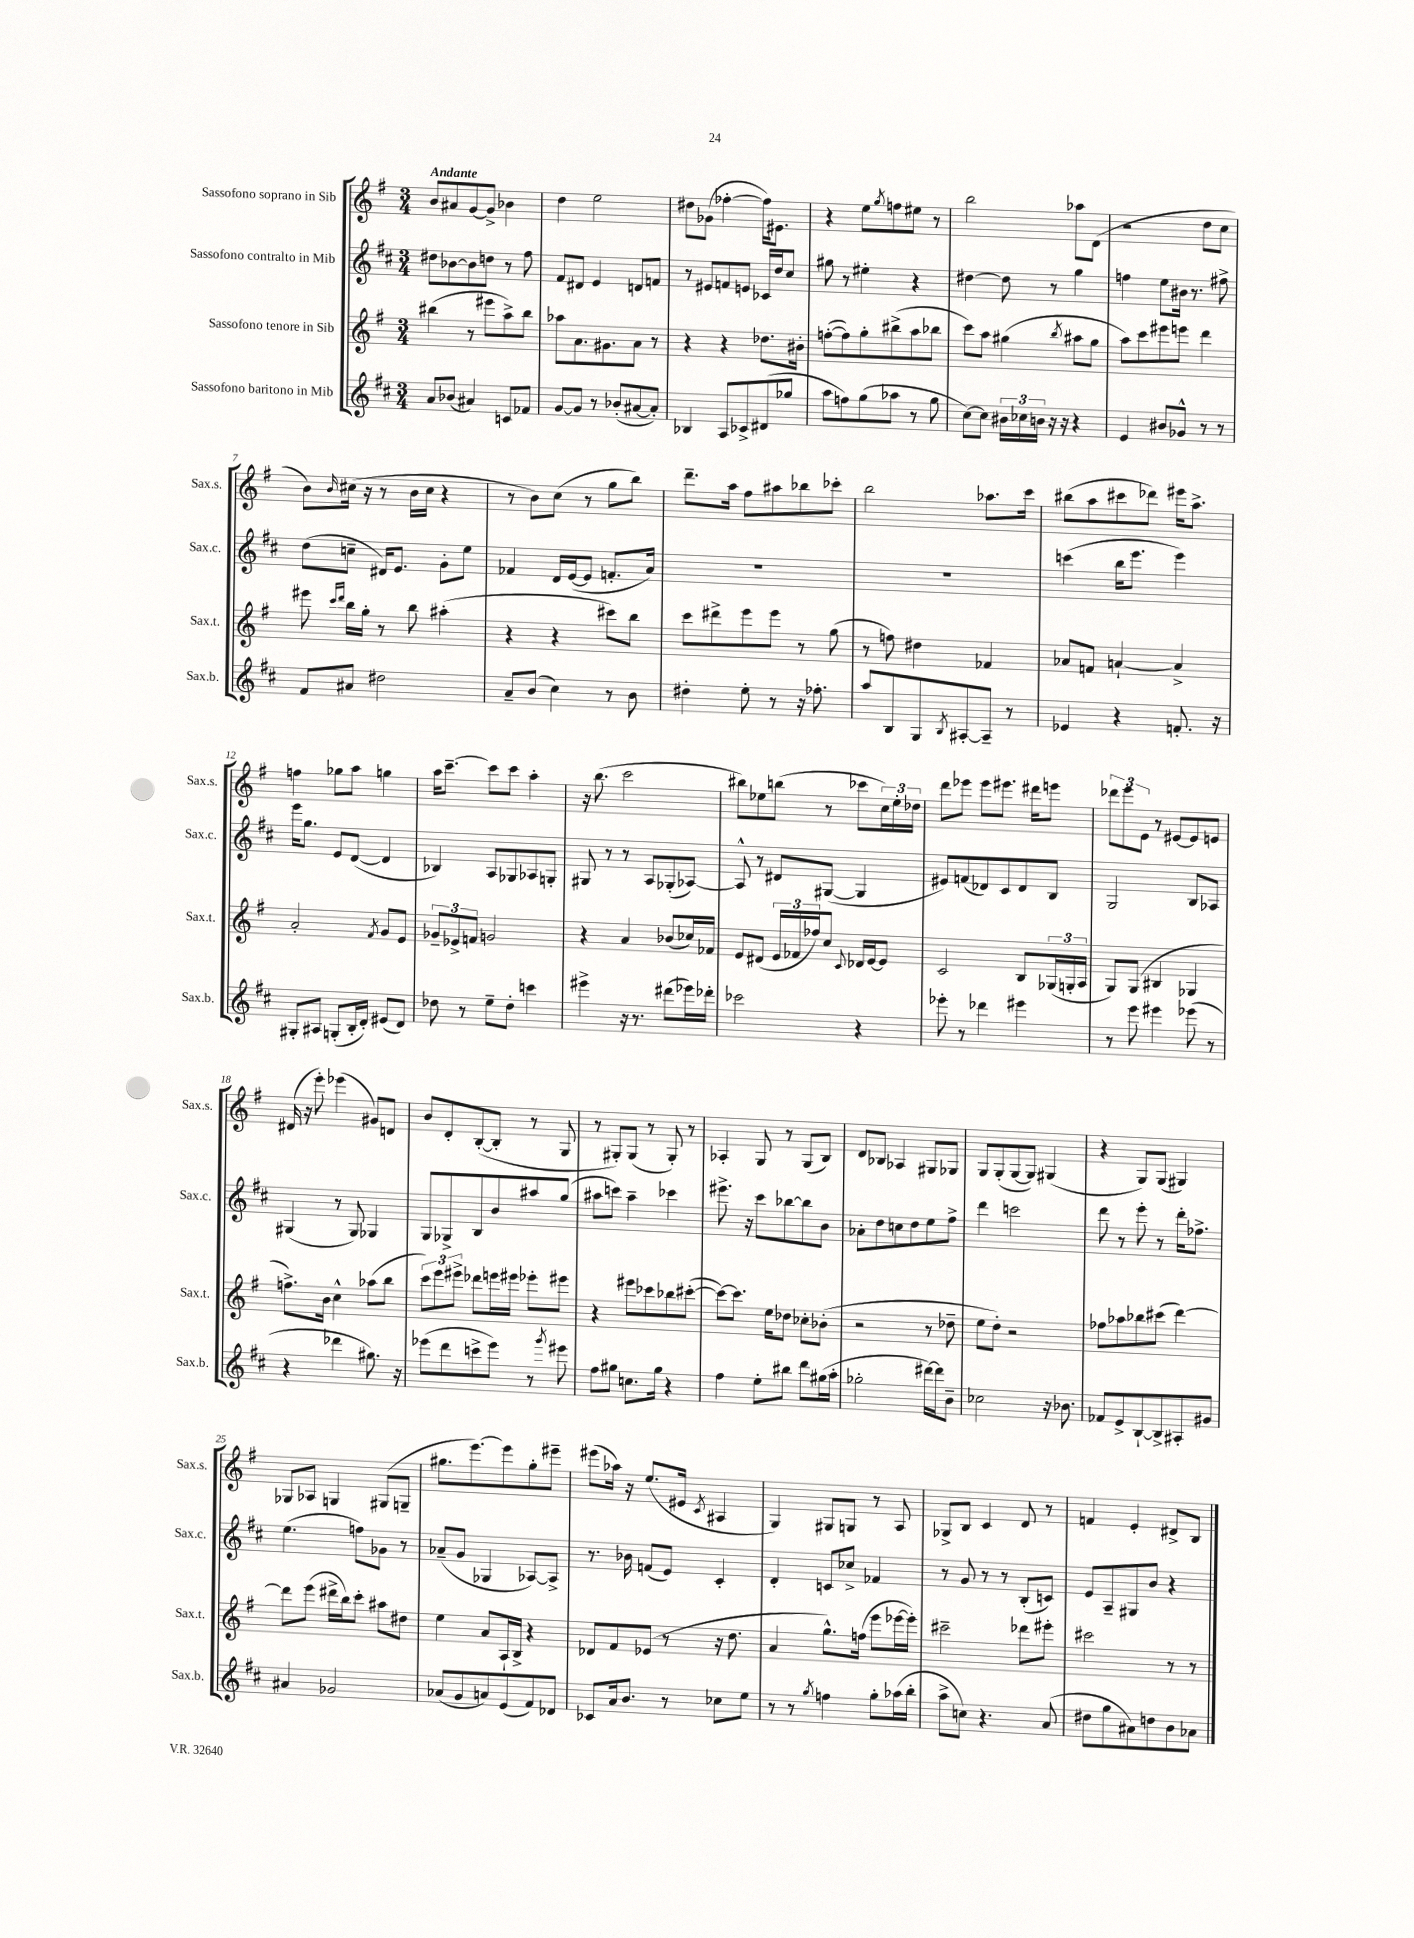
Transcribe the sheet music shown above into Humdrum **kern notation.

**kern	**kern	**kern	**kern
*staff4	*staff3	*staff2	*staff1
*clefG2	*clefG2	*clefG2	*clefG2
*k[f#c#]	*k[f#]	*k[f#c#]	*k[f#]
*M3/4	*M3/4	*M3/4	*M3/4
8a	(4bb#	8dd#	8b
(8b-	.	[8b-	8a#
4a#)	8r	8b-]	[8g
.	8eee#	8dd	8g^]
8c	8aa^)	8r	4b-
8f-	8bb#	8ff#	.
=	=	=	=
[8g	8aa-	8f#	4dd
8g]	8.a	8d#	.
8r	.	4e	2ee
.	8.g#	.	.
(8b-'	.	.	.
[8a#	8a	8d	.
8a#'])	8r	8f	.
=	=	=	=
4B-	4r	8r	8dd#
.	.	8e#	(8g-
8A	4r	8f	[4ff-'
8c-^	.	8e	.
(8d#	8.dd-	16c-	16ff-])
.	.	16dd	8.e#
8gg-	.	8cc#	.
.	16b#'	.	.
=	=	=	=
8aa	([8ff'	8gg#	4r
8ff)	8ff])	8r	.
(8gg	8gg'	4ee#'	8ee
.	.	.	8qgg
8aa-	(8bb#^	.	8ff
8r	8aa	4r	8ee#
8gg	8bb-	.	8r
=	=	=	=
[8cc#)	8ccc)	[4dd#	2bb
8cc#]	8aa	.	.
24b#	(4gg#	8dd#]	.
24cc-	.	.	.
24b	.	.	.
16r	.	8r	.
16r	.	.	.
.	8qbb	.	.
4r	8aa#	4gg	8aa-
.	8gg#	.	(8d
=	=	=	=
4e	8aa)	4ff	2r
.	8ccc	.	.
8b#	8eee#	8ee	.
8g-^^	8eee	16b#	.
.	.	8.r	.
8r	4ddd	.	8dd
8r	.	8ff#^	8cc
=	=	=	=
8f#	8eee#	(8dd	8b)
.	16qqccc	.	.
.	16qqddd	.	16qqb
8a#	16bb	8cc~	(16cc#
.	16gg'	.	16r
2dd#	8r	16d#)	8r
.	.	8.e	.
.	8bb	.	16b
.	.	.	16cc#
.	(4aa#'	8g'	4r
.	.	8ee	.
=	=	=	=
8a~	4r	4f-	8r
(8b	.	.	8b)
4cc#)	4r	16d	(8cc
.	.	([16e	.
.	.	8e]	8r
8r	8ccc#)	8.f'	8gg
8b	8bb	.	8bb)
.	.	16a)	.
=	=	=	=
4dd#'	8ccc	2.r	8.ddd~
.	8ddd#^	.	.
.	.	.	16aa
8ee'	8eee	.	8ff#
8r	8eee	.	8aa#
16r	8r	.	8bb-
8.ff-'	.	.	.
.	(8gg	.	8ccc-'
=	=	=	=
8aa	8r	2.r	2bb
8B	8ff)	.	.
8G	4dd#	.	.
8qB	.	.	.
[8A#'	.	.	.
8A#~]	4f-	.	8.aa-
8r	.	.	.
.	.	.	16ccc
=	=	=	=
4e-	8a-	(4ccc	(8bb#
.	8f	.	8aa
4r	[4a`	16bb	8ccc#
.	.	8.eee	.
.	.	.	8ddd-)
8.f'	4a^]	4eee)	16eee#
.	.	.	8.aa^
16r	.	.	.
=	=	=	=
8G#'	2a'	16eee	4ff
.	.	8.gg	.
8A#	.	.	.
(8G'	.	8e	8gg-
16B'	.	([8d	8aa
16d')	.	.	.
.	8qf#	.	.
(8e#	8g	4d]	4gg
8d)	8e	.	.
=	=	=	=
8dd-	12g-~	4B-)	16aa
.	.	.	[8.ccc~
.	12e-^	.	.
8r	.	.	.
.	12f	.	.
8ee~	2g	8A	8ccc]
8dd-'	.	8G-	8ccc
4ccc	.	8A-	4aa'
.	.	8G'	.
=	=	=	=
4eee#^	4r	8G#	16r
.	.	.	(8.bb
.	.	8r	.
16r	4a	8r	2ccc
8.r	.	.	.
.	.	8A	.
(8ddd#	(8b-	(8G-'	.
16eee-)	16cc-)	[8A-)	.
16ddd-'	16f-	.	.
=	=	=	=
2ccc-	8e	8A-^^]	8bb#)
.	(8d#	8r	8ee-
.	24e	8d#	(8bb
.	24f-	.	.
.	24ff-)	.	.
.	8cc	([8G#	8r
.	8qqc	.	.
4r	16d-	4G#]	8ccc-
.	[16e	.	.
.	8e]	.	24cc)
.	.	.	24ee-'
.	.	.	24dd-
=	=	=	=
8eee-'	2c	8e#)	8ddd
8r	.	(8f	8eee-
4ddd-	.	8d-)	8eee-
.	.	8c#	8.eee#
4eee#	8B	8d-	.
.	.	.	16ddd#
.	(24G-	8B	8eee
.	24G'	.	.
.	24A	.	.
=	=	=	=
8r	8G)	2G	12ddd-
.	.	.	12eee
8eee	(8G	.	.
.	.	.	12e
4eee#	4B#	.	8r
.	.	.	[8e#
(8eee-	4G-	8B	8e#]
8r	.	8A-	8e
=	=	=	=
4r	8.ff^)	(4G#	(16d#
.	.	.	16r
.	.	.	8eee')
.	16b	.	.
4ddd-	4cc^^	8r	(4eee-
.	.	8G#)	.
8.gg#)	(8aa-	4G-	8g#)
.	8bb	.	8d
16r	.	.	.
=	=	=	=
(8eee-	12ccc)	8G	8b
.	12eee	.	.
8ddd	.	8G-^	8d'
.	12eee#^	.	.
8ccc^	8ddd-	8B	([8B'
8eee-)	16eee	8b	8B']
.	16eee#	.	.
8r	8eee-'	8aa#	8r
8qggg	.	.	.
8eee#	8eee#	(8gg	8G
=	=	=	=
8ff#	4r	8aa#	8r
8gg#	.	8ccc)	8G#')
8.cc	8eee#	4aa#~	(8G#
.	8ccc-	.	8r
16gg#	.	.	.
4r	8bb-	4ccc-	8G#')
.	([8ccc#'	.	8r
=	=	=	=
4ff#	8ccc#_)	8.eee#^	4A-'
.	8.ccc#]	.	.
.	.	16r	.
8ee'	.	8ccc#	8G
.	16ee	.	.
8bb#	8dd-	[8bb-	8r
8ddd	8cc-'	8bb-]	(8G
(16gg#	(8b-'	8b	8B)
16aa'	.	.	.
=	=	=	=
2gg-'	2r	8a-'	8d
.	.	8dd	8B-
.	.	8cc	4A-
.	.	8dd	.
[16ddd#)	8r	8ee	8G#
16ddd#]	.	.	.
8b~	8dd-~	8ff#^	8G-
=	=	=	=
2cc-	8ee	4ddd	8G
.	8dd')	.	(8G'
.	2r	2ccc	[8G
.	.	.	8G])
16r	.	.	(4G#
8.b-	.	.	.
=	=	=	=
8f-	8ff-	8ddd	4r
8e^	8aa-	8r	.
[8B`	8bb-	8eee'	8G)
8B^]	(8ccc#	8r	(8G
8A#'	[4ddd)	16ddd'	4G#)
.	.	8.ff-^	.
8g#	.	.	.
=	=	=	=
4a#	8ddd]	(4.ee	8G-
.	(8eee	.	8A-
2g-	16ddd#^	.	4G
.	16bb)	.	.
.	8ccc'	8ff)	.
.	8aa#	8g-	(8G#
.	8dd#	8r	8G~
=	=	=	=
(8a-	4ee	(8a-~	8.gg#
8g	.	8g	.
.	.	.	[8.eee)
8a)	8a	4G-	.
(8e	16A`	.	8eee]
.	16B^	.	.
8f#)	4r	[8A-)	8gg#'
8d-	.	8A-^]	8eee#~
=	=	=	=
8c-	8d-	8.r	(8eee#
16a	8f#	.	16aa-)
8.b	.	16b-	16r
.	(8e-	(8f	(8.ee
8r	8r	8e)	.
.	.	.	16e#
.	.	.	8qc
8cc-	16r	4c#'	4A#
.	8.dd	.	.
8ee	.	.	.
=	=	=	=
8r	4a	4d'	4G)
8r	.	.	.
8qgg	.	.	.
4ff	8.gg^^)	8c	8G#
.	.	8cc-^	8G
.	(16ff	.	.
8gg'	8eee	4f-	8r
(16aa-	[16eee-	.	8A
16bb'	16eee-'])	.	.
=	=	=	=
8aa^	2ccc#~	8r	8G-^
8cc)	.	8g	8B
4.r	.	8r	4c
.	.	8r	.
.	8ddd-	(8B'	8d
(8a	8eee#'	8c)	8r
=	=	=	=
8dd#	2ccc#	8e	4f
8gg	.	8A~	.
8a#)	.	8G#	4e'
8dd	.	8b	.
8b	8r	4r	8d#^
8a-	8r	.	8B
==	==	==	==
*-	*-	*-	*-
